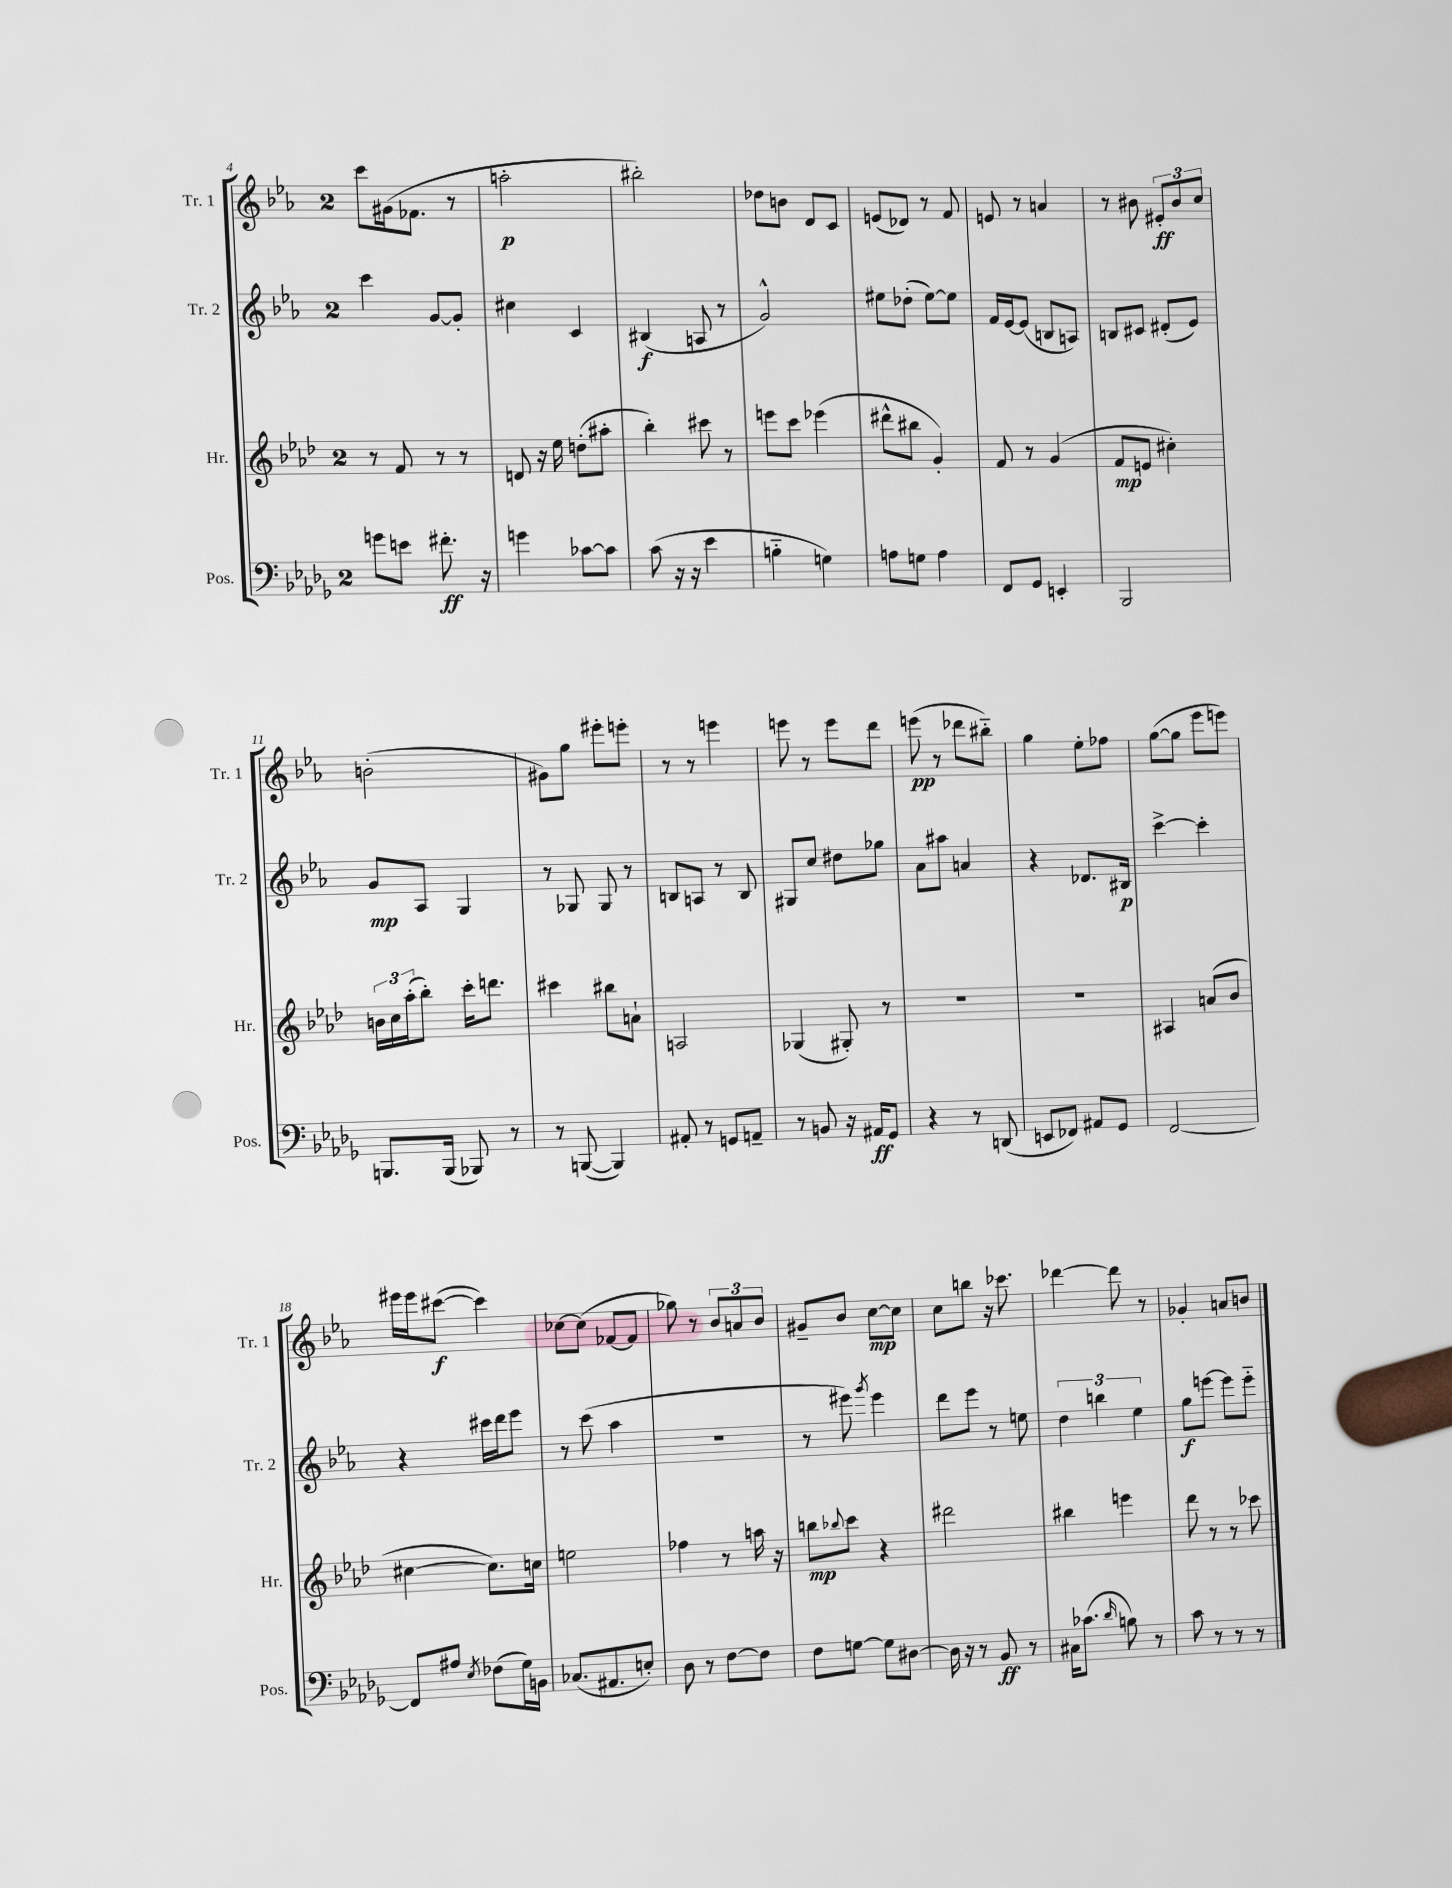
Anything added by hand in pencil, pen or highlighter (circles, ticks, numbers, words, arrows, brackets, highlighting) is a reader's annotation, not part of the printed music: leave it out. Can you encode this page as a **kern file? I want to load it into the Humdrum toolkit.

**kern	**kern	**kern	**kern
*staff4	*staff3	*staff2	*staff1
*clefF4	*clefG2	*clefG2	*clefG2
*k[b-e-a-d-g-]	*k[b-e-a-d-]	*k[b-e-a-]	*k[b-e-a-]
*M2/4	*M2/4	*M2/4	*M2/4
8g\L	8r	4ccc\	8ccc\L
8e\J	8f/	.	(16g#\k
.	.	.	8.f-\J
8.f#'\	8r	[8g/L	.
.	8r	8g'/]J	8r
16r	.	.	.
=	=	=	=
4g\	8d/	4cc#\	2aa'\
.	16r	.	.
.	16ee-\	.	.
[8c-\L	(8dd'\L	4c/	.
8c-\]J	8aa#'\J	.	.
=	=	=	=
(8c\	4bb-'\)	(4B#/	2bb#'\)
16r	.	.	.
16r	.	.	.
4e-\	8ccc#\	8A/	.
.	8r	8r	.
=	=	=	=
4B'~\	8eee\L	2g^^/)	8dd-\L
.	8ccc\J	.	8b\J
4G\)	(4eee-\	.	8d/L
.	.	.	8c/J
=	=	=	=
8A\L	8ddd#^^\L	8ee#\L	(8e/L
8G\J	8bb#\J	(8dd-'\J	8d-/J)
4A\	4g'/)	[8ee#\L)	8r
.	.	8ee#\]J	8f/
=	=	=	=
8FF/L	8f/	16f/LL	8e/
.	.	[16e-/J	.
8GG-/J	8r	(8e-/]J	8r
4EE'/	(4g/	8B/L	4a/
.	.	8A/J)	.
=	=	=	=
2BBB-/	8f/L	8B/L	8r
.	8e/J	8c#/J	8b#\
.	4cc#'\)	(8d#'/L	12e#'/L
.	.	.	12b#/
.	.	8e-/J)	.
.	.	.	12cc/J
=	=	=	=
8.BBB/L	24b\LL	8g/L	(2b'\
.	24cc\	.	.
.	(24aa-'\J	.	.
.	8bb-'\J)	8A-/J	.
(16BBB/Jk	.	.	.
8BBB-/)	16ccc'\LK	4G/	.
.	8.ddd\J	.	.
8r	.	.	.
=	=	=	=
8r	4ccc#\	8r	8g#\L)
([8BBB/	.	8G-/	8gg\J
4BBB/])	8bb#\L	8G-/	8eee#'\L
.	8a`\J	8r	8eee'\J
=	=	=	=
8AA#'/	2A/	8B/L	8r
8r	.	8A/J	8r
8GG/L	.	8r	4eee\
8AA~/J	.	8B/	.
=	=	=	=
8r	(4G-/	8G#/L	8eee\
8BB/	.	8cc/J	8r
16r	8G#'/)	8dd#\L	8eee\L
16AA#/LK	.	.	.
8GG-/J	8r	8gg-\J	8ddd\J
=	=	=	=
4r	2r	8a-\L	(8eee\
.	.	8aa#\J	8r
8r	.	4a/	8ddd-\L
(8DD/	.	.	8bb#'~\J)
=	=	=	=
8EE/L	2r	4r	4gg\
8FF-/J)	.	.	.
8AA#/L	.	8.d-/L	8ee-'\L
8GG-/J	.	.	8ff-\J
.	.	16B#/Jk	.
=	=	=	=
[2FF/	4A#/	[4ccc^\	([8gg\L
.	.	.	8gg\]J
.	(8a/L	4ccc'\]	8eee-\L
.	8b-/J	.	8eee\J)
=	=	=	=
8FF/]L	[4cc#\	4r	16eee#\LL
.	.	.	16eee#\J
8A#/J	.	.	([8ccc#\J
8qE-/	.	.	.
(8F-\L	8.cc#\]L)	16ccc#\LL	4ccc#\])
.	.	16ddd\J	.
16G-\L)	.	8eee-\J	.
16BB\JJ	16cc\Jk	.	.
=	=	=	=
(8.C-/L	2ee\	8r	[8cc-\L
.	.	(8ccc\	(8cc-\]J
8.AA#/	.	.	.
.	.	4aa-\	[8f-/L
8E'/J)	.	.	8f-/]J
=	=	=	=
8D-\	4ff-\	2r	8gg-\)
8r	.	.	8r
[8F\L	8r	.	12b-/L
.	.	.	12a/
8F\]J	16aa\	.	.
.	.	.	12b-/J
.	16r	.	.
=	=	=	=
8F\L	8bb\L	8r	8g#~/L
.	8qqbb-/	.	.
[8G\J	8ccc\J	8eee#\)	8b-/J
.	.	8qggg/	.
8G\]L	4r	4eee#\	[8cc\L
[8D#\J	.	.	8cc\]J
=	=	=	=
16D#\]	2ddd#\	8ddd\L	8cc\L
16r	.	.	.
8r	.	8eee-\J	8bb\J
8BB-/	.	8r	16r
.	.	.	8.ccc-\
8r	.	8ee\	.
=	=	=	=
16C#\LK	4bb#\	6dd\	[4ddd-\
(8.c-\J	.	.	.
.	.	6bb\	.
16qqd-/	.	.	.
8B\)	4eee\	.	8ddd-\]
.	.	6ee-\	.
8r	.	.	8r
=	=	=	=
8c\	8ddd-\	8gg\L	4g-'/
8r	8r	[8eee\J	.
8r	8r	8eee\]L	8a/L
8r	8ccc-\	8eee'~\J	8b/J
==	==	==	==
*-	*-	*-	*-
